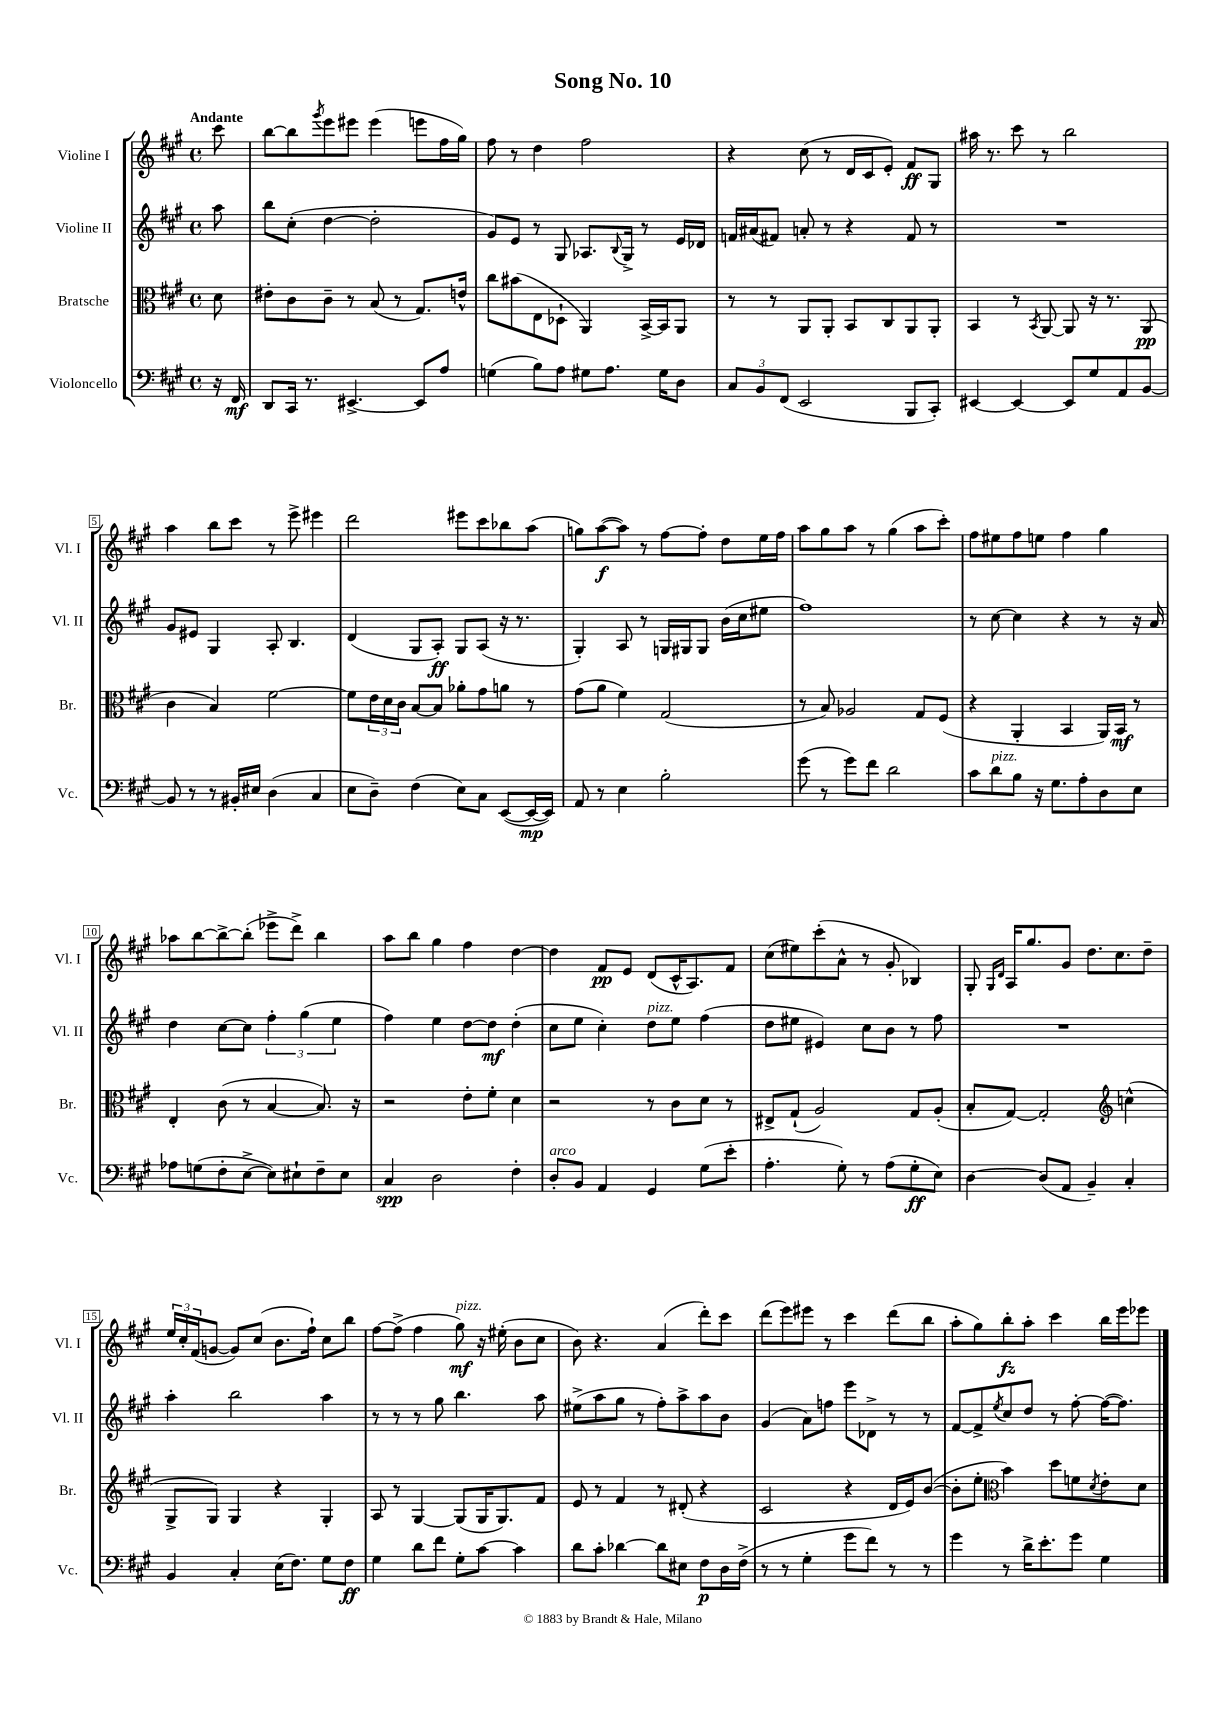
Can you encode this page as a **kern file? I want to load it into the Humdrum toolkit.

**kern	**kern	**kern	**kern
*staff4	*staff3	*staff2	*staff1
*clefF4	*clefC3	*clefG2	*clefG2
*k[f#c#g#]	*k[f#c#g#]	*k[f#c#g#]	*k[f#c#g#]
*M4/4	*M4/4	*M4/4	*M4/4
*met(c)	*met(c)	*met(c)	*met(c)
16r	8d	8aa	8ccc#
16FF#	.	.	.
=	=	=	=
8DD	8e#'	8bb	[8bb
16CC#	8c#	(8cc#'	8bb]
8.r	.	.	.
.	.	.	8qggg#
.	8c#~	[4dd	8eee
[4.EE#^	8r	.	8eee#
.	(8B	2dd']	(4eee#
.	8r	.	.
8EE#]	8.G#)	.	8eee
8A	.	.	16ff#
.	16e^^	.	16gg#)
=	=	=	=
(4G	8cc#	8g#)	8ff#
.	(8b#	8e	8r
8B)	8E	8r	4dd
8A	8D-`	8G#	.
8G#	4AA)	8.A-	2ff#
8.A	.	.	.
.	.	8qqB	.
.	.	16G#^	.
.	[16BB^	8r	.
16G#	16BB]	.	.
8D	8AA	16e	.
.	.	16d-	.
=	=	=	=
12C#	8r	16f	4r
.	.	(16a#	.
12BB	.	.	.
.	8r	8f#)	.
(12FF#	.	.	.
2EE	8AA	8a'	(8cc#
.	8AA'	8r	8r
.	8BB	4r	16d
.	.	.	16c#
.	8C#	.	8e')
8BBB	8AA	8f#	8f#
8CC#')	8AA'	8r	8G#
=	=	=	=
[4EE#	4BB	1r	16aa#
.	.	.	8.r
4EE#_	8r	.	8ccc#
.	8qBB	.	.
.	[8AA	.	8r
8EE#]	8AA]	.	2bb
8G#	16r	.	.
.	8.r	.	.
8AA	.	.	.
[8BB	(8AA	.	.
=	=	=	=
8BB]	4c#	8g#	4aa
8r	.	8e#	.
8r	4B)	4G#	8bb
16BB#'	.	.	8ccc#
16E#	.	.	.
(4D	[2f#	8A'	8r
.	.	4.B	8eee^
4C#	.	.	4eee#
=	=	=	=
8E	8f#]	(4d	2ddd
8D~)	24e	.	.
.	24d	.	.
.	24c#	.	.
(4F#	[8B	8G#	.
.	8B]	8A')	.
8E)	8a-'	8G#	8eee#
8C#	8g#	(8A	8ccc#
([8EE	8a	16r	8bb-
.	.	8.r	.
16EE_	8r	.	(8aa
16EE])	.	.	.
=	=	=	=
8AA	(8g#	4G#')	8gg)
8r	8a	.	([8aa
4E	4f#)	8A	8aa])
.	.	8r	8r
2B'	(2G#	16G	[8ff#
.	.	16G#	.
.	.	8G#	8ff#']
.	.	(16b	8dd
.	.	16cc#	.
.	.	8ee#	16ee
.	.	.	16ff#
=	=	=	=
(8g#	8r	1ff#)	8aa
8r	8B)	.	8gg#
8g#)	2A-	.	8aa
8f#	.	.	8r
2d	.	.	(4gg#
.	8G#	.	8aa
.	(8F#	.	8ccc#')
=	=	=	=
8c#	4r	8r	8ff#
8d	.	[8cc#	8ee#
8B	4AA'	4cc#]	8ff#
16r	.	.	8ee
8.G#	.	.	.
.	4BB	4r	4ff#
8A'	.	.	.
8D	16AA)	8r	4gg#
.	16BB	.	.
8E	8r	16r	.
.	.	16a	.
=	=	=	=
8A-	4E'	4dd	8aa-
(8G	.	.	[8bb
8F#'	(8c#	[8cc#	8bb^_
[8E^	8r	8cc#]	(8bb']
8E])	[4B	6ff#'	8eee-^
8E#`	.	.	8ddd^)
.	.	(6gg#	.
8F#~	8.B])	.	4bb
.	.	6ee	.
8E#	.	.	.
.	16r	.	.
=	=	=	=
4C#	2r	4ff#)	8aa
.	.	.	8bb
2D	.	4ee	4gg#
.	8e'	[8dd	4ff#
.	8f#'	8dd]	.
4F#'	4d	(4dd'	[4dd
=	=	=	=
8D'	2r	8cc#	4dd]
8BB	.	8ee	.
4AA	.	4cc#')	8f#
.	.	.	8e
4GG#	8r	8dd	(8d
.	8c#	8ee	16c#^^
.	.	.	8.A)
(8G#	8d	(4ff#	.
8e'	8r	.	8f#
=	=	=	=
4.A'	8E#^	8dd	(8cc#
.	(8G#`	8ee#	8ee#)
.	2A)	4e#)	(8ccc#'
8G#')	.	.	8a^^
8r	.	8cc#	8r
(8A	.	8b	8g#'
8G#'	8G#	8r	4B-)
8E)	(8A'	8ff#	.
=	=	=	=
[4D	8B'	1r	8G#'
.	.	.	16qqG#
.	.	.	16qqd
.	[8G#)	.	16A
.	.	.	8.gg#
(8D]	2G#']	.	.
8AA	.	.	8g#
4BB~)	.	.	8.dd
.	.	.	8.cc#
*	*clefG2	*	*
4C#'	(4cc^^	.	.
.	.	.	8dd~
=	=	=	=
4BB	8G#^	4aa'	24ee
.	.	.	24cc#'
.	.	.	(24f#
.	8G#)	.	[8g
4C#'	4G#	2bb	8g])
.	.	.	(8cc#
(16E	4r	.	8.b
8.F#)	.	.	.
.	.	.	16ff#`)
8G#	4G#'	4aa	8cc#
8F#	.	.	8bb
=	=	=	=
4G#	8A	8r	[8ff#
.	8r	8r	(8ff#^]
8d	[4G#	8r	4ff#
8f#	.	8gg#	.
8G#'	(8G#]	4.bb	8gg#)
[8c#	16G#	.	16r
.	8.G#)	.	(16ee#'
4c#]	.	.	8b
.	8f#	8aa	8cc#
=	=	=	=
8d	8e	(8ee#^	8b)
8c#'	8r	8aa	4.r
[4d-	4f#	8gg#	.
.	.	8r	.
8d-]	8r	8ff#')	(4a
8E#	(8d#'	8aa^	.
8F#	4r	8aa	8ddd')
16D	.	8b	8ccc#
(16F#^	.	.	.
=	=	=	=
8r	2c#	(4g#	(8ddd
8r	.	.	8eee)
4G#'	.	8a)	8eee#
.	.	8ff	8r
8g#	4r	8eee	4ccc#
8f#)	.	8d-^	.
8r	16d	8r	(8ddd
.	16e)	.	.
8r	([8b	8r	8bb
=	=	=	=
4g#	8b']	[8f#	8aa'
.	8ee'	8f#^]	8gg#)
*	*clefC3	*	*
.	.	8qee	.
8r	4b)	8cc#	8bb'
16d^	.	8dd	8aa'
8.e'	.	.	.
.	8dd	8r	4ccc#
8g#	8f	[8ff#'	.
.	8qd	.	.
4G#	8e'	(16ff#_	16bb
.	.	8.ff#])	16eee
.	8d	.	8eee-
==	==	==	==
*-	*-	*-	*-
